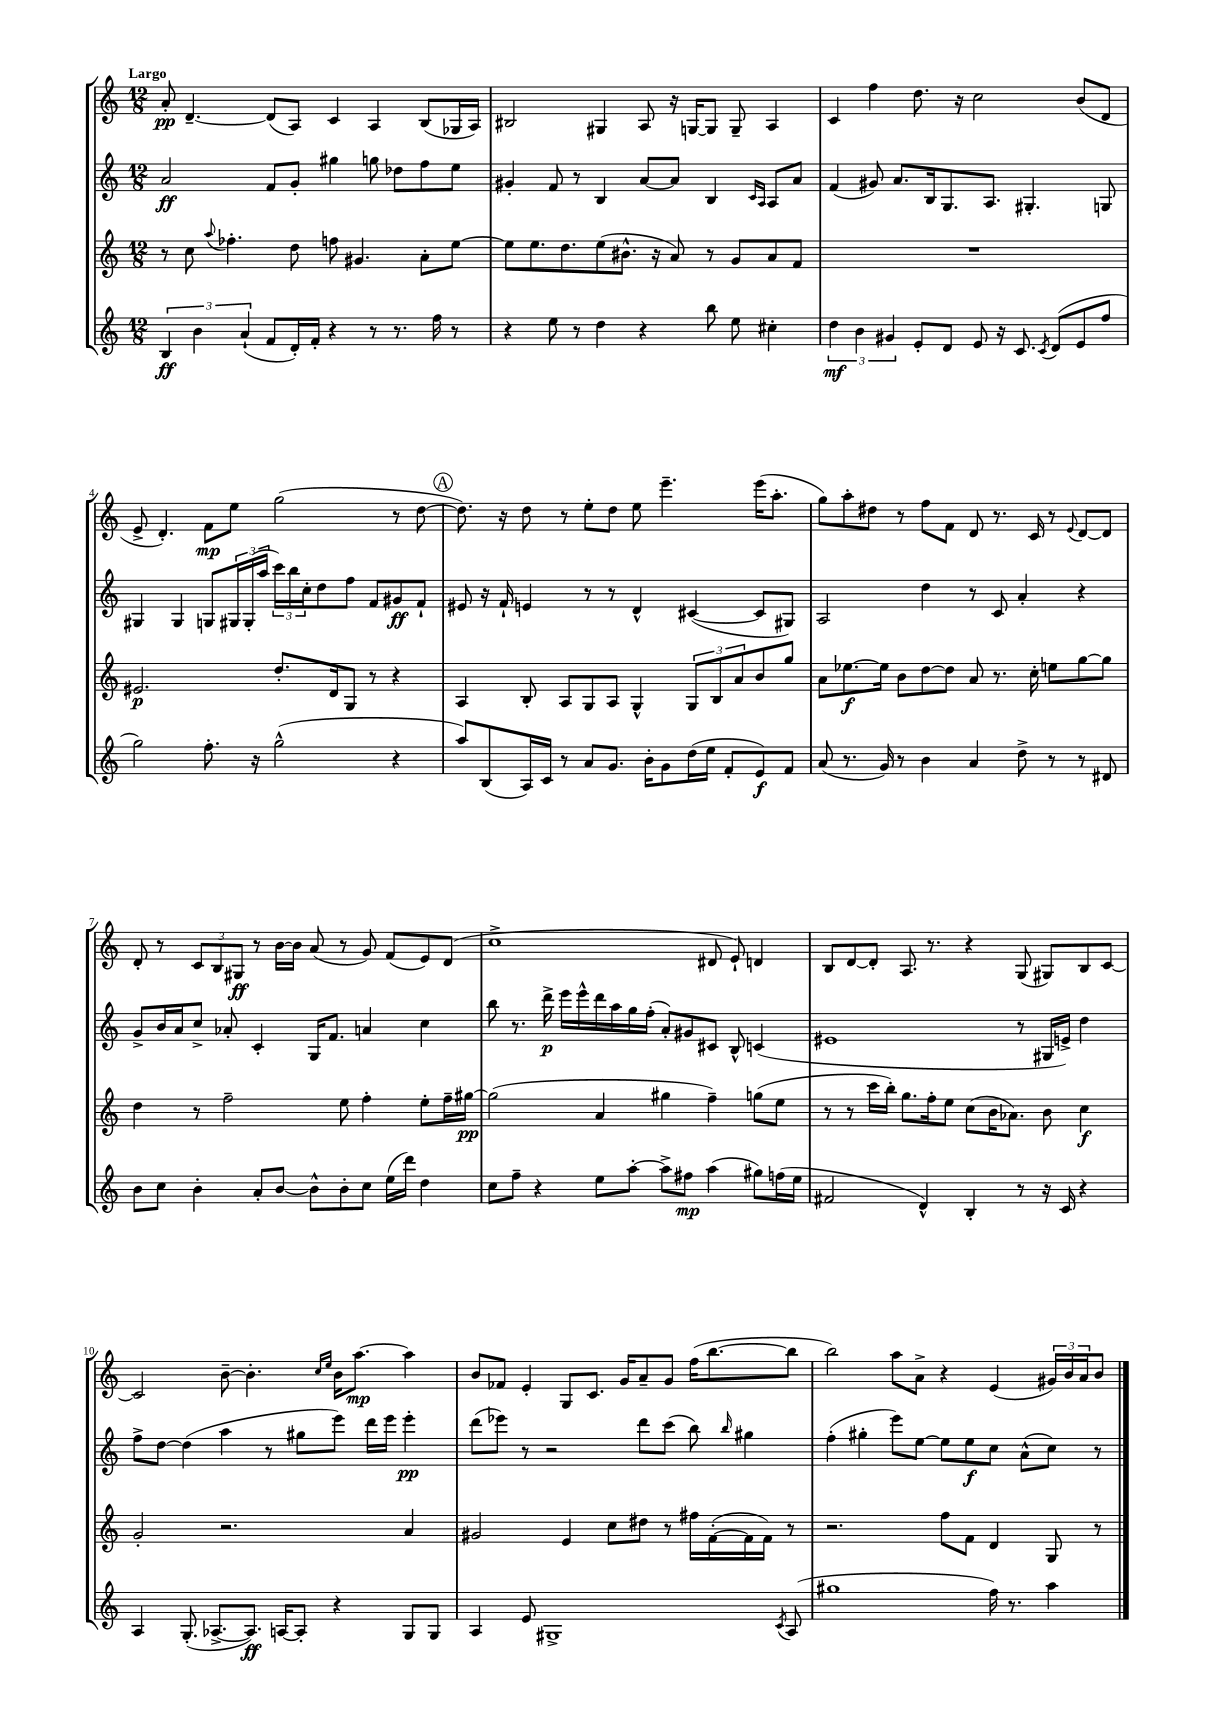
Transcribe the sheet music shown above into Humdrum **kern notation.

**kern	**dynam	**kern	**dynam	**kern	**dynam	**kern	**dynam
*part4	*part4	*part3	*part3	*part2	*part2	*part1	*part1
*staff4	*staff4	*staff3	*staff3	*staff2	*staff2	*staff1	*staff1
*clefG2	*	*clefG2	*	*clefG2	*	*clefG2	*
*k[]	*	*k[]	*	*k[]	*	*k[]	*
*M12/8	*	*M12/8	*	*M12/8	*	*M12/8	*
=1	=1	=1	=1	=1	=1	=1	=1
!	!	!	!	!	!	!LO:TX:a:B:t=Largo	!
6B/	ff	8r	.	2a/	ff	8a'/	pp
.	.	8cc\	.	.	.	[4.d~/	.
6b\	.	.	.	.	.	.	.
.	.	8qqaa/	.	.	.	.	.
.	.	4.ff-X'\	.	.	.	.	.
(6a`/	.	.	.	.	.	.	.
8f/L	.	.	.	8f/L	.	(8d/L]	.
16d'/L)	.	8dd\	.	8g'/J	.	8A/J)	.
16f'/JJ	.	.	.	.	.	.	.
4r	.	8ffn\	.	4gg#X\	.	4c/	.
.	.	4.g#X/	.	.	.	.	.
8r	.	.	.	8ggn\	.	4A/	.
8.r	.	.	.	8dd-X\L	.	.	.
.	.	8a'\L	.	8ff\	.	(8B/L	.
16ff\	.	.	.	.	.	.	.
8r	.	[8ee\J	.	8ee\J	.	16G-X/L	.
.	.	.	.	.	.	16A/JJ)	.
=2	=2	=2	=2	=2	=2	=2	=2
4r	.	8ee\L]	.	4g#X'/	.	2B#X/	.
.	.	8.ee\	.	.	.	.	.
8ee\	.	.	.	8f/	.	.	.
.	.	8.dd\	.	.	.	.	.
8r	.	.	.	8r	.	.	.
4dd\	.	(8ee\	.	4B/	.	4G#X/	.
.	.	8.b#X^^\J	.	.	.	.	.
4r	.	.	.	[8a/L	.	8A/	.
.	.	16r	.	.	.	.	.
.	.	8a/)	.	8a/J]	.	16r	.
.	.	.	.	.	.	[16Gn/KL	.
8bb\	.	8r	.	4B/	.	8G/J]	.
8ee\	.	8g/L	.	.	.	8G~/	.
.	.	.	.	16qqc/LL	.	.	.
.	.	.	.	16qqA/JJ	.	.	.
4cc#X'\	.	8a/	.	8A/L	.	4A/	.
.	.	8f/J	.	8a/J	.	.	.
=3	=3	=3	=3	=3	=3	=3	=3
6dd\	mf	1.r	.	(4f/	.	4c/	.
6b\	.	.	.	.	.	.	.
.	.	.	.	8g#X/)	.	4ff\	.
6g#X/	.	.	.	.	.	.	.
.	.	.	.	8.a/L	.	.	.
8e'/L	.	.	.	.	.	8.dd\	.
.	.	.	.	16B/k	.	.	.
8d/J	.	.	.	8.G/	.	.	.
.	.	.	.	.	.	16r	.
8e/	.	.	.	.	.	2cc\	.
.	.	.	.	8.A/J	.	.	.
16r	.	.	.	.	.	.	.
8.c/	.	.	.	.	.	.	.
.	.	.	.	4.G#X'/	.	.	.
8qc/	.	.	.	.	.	.	.
(8d/L	.	.	.	.	.	.	.
8e/	.	.	.	.	.	(8b/L	.
8ff/J	.	.	.	8Gn/	.	8d/J	.
!!LO:LB:g=z
=4	=4	=4	=4	=4	=4	=4	=4
2gg\)	.	2.e#X/	p	4G#X/	.	8e^/	.
.	.	.	.	.	.	4.d'/)	.
.	.	.	.	4G#/	.	.	.
8.ff'\	.	.	.	8Gn/L	.	8f\L	mp
.	.	.	.	24G#X/L	.	8ee\J	.
.	.	.	.	(24G#'/	.	.	.
16r	.	.	.	.	.	.	.
.	.	.	.	24aa/JJ	.	.	.
(2gg^^\	.	8.dd'/L	.	24ccc\LL)	.	(2gg\	.
.	.	.	.	24bb\	.	.	.
.	.	.	.	24cc'\J	.	.	.
.	.	.	.	8dd\	.	.	.
.	.	16d/k	.	.	.	.	.
.	.	8G/J	.	8ff\J	.	.	.
.	.	8r	.	8f/L	.	.	.
4r	.	4r	.	8g#X/	ff	8r	.
.	.	.	.	8f`/J	.	[8dd\	.
!!LO:REH:place=s1:t=A
=5	=5	=5	=5	=5	=5	=5	=5
8aa/L)	.	4A/	.	8e#X/	.	8.dd\])	.
(8B/	.	.	.	16r	.	.	.
.	.	.	.	16f`/	.	16r	.
16A/L)	.	8B'/	.	4en/	.	8dd\	.
16c/JJ	.	.	.	.	.	.	.
8r	.	8A/L	.	.	.	8r	.
8a/L	.	8G/	.	8r	.	8ee'\L	.
8.g/J	.	8A/J	.	8r	.	8dd\J	.
.	.	4G^^/	.	4d^^/	.	8ee\	.
16b'\KL	.	.	.	.	.	.	.
8g\	.	.	.	.	.	4.eee~\	.
(16dd\L	.	12G/L	.	([4c#X/	.	.	.
16ee\JJ	.	.	.	.	.	.	.
.	.	12B/	.	.	.	.	.
8f'/L	.	.	.	.	.	.	.
.	.	12a/	.	.	.	.	.
8e/)	f	8b/	.	8c#/L]	.	(16eee\KL	.
.	.	.	.	.	.	8.aa'\J	.
8f/J	.	8gg/J	.	8G#X/J)	.	.	.
=6	=6	=6	=6	=6	=6	=6	=6
(8a/	.	8a\L	.	2A/	.	8gg\L)	.
8.r	.	[8.ee-X\	f	.	.	8aa'\	.
.	.	.	.	.	.	8dd#X\J	.
16g/)	.	16ee-\Jk]	.	.	.	.	.
8r	.	8b\L	.	.	.	8r	.
4b\	.	[8dd\	.	4dd\	.	8ff\L	.
.	.	8dd\J]	.	.	.	8f\J	.
4a/	.	8a/	.	8r	.	8d/	.
.	.	8.r	.	8c/	.	8.r	.
8dd^\	.	.	.	4a'/	.	.	.
.	.	16cc'\	.	.	.	16c/	.
8r	.	8een\L	.	.	.	8r	.
.	.	.	.	.	.	8qqe/	.
8r	.	[8gg\	.	4r	.	[8d/L	.
8d#X/	.	8gg\J]	.	.	.	8d/J]	.
!!LO:LB:g=z
=7	=7	=7	=7	=7	=7	=7	=7
8b\L	.	4dd\	.	8g^/L	.	8d'/	.
8cc\J	.	.	.	16b/L	.	8r	.
.	.	.	.	16a/J	.	.	.
4b'\	.	8r	.	8cc^/J	.	12c/L	.
.	.	.	.	.	.	12B/	.
.	.	2ff~\	.	8a-X'/	.	.	.
.	.	.	.	.	.	12G#X/J	ff
8a'/L	.	.	.	4c'/	.	8r	.
[8b/J	.	.	.	.	.	[16b\LL	.
.	.	.	.	.	.	16b\JJ]	.
8b^^\L]	.	.	.	16G/KL	.	(8a/	.
.	.	.	.	8.f/J	.	.	.
8b'\	.	8ee\	.	.	.	8r	.
8cc\J	.	4ff'\	.	4an/	.	8g/)	.
(16ee\LL	.	.	.	.	.	(8f/L	.
16ddd\JJ)	.	.	.	.	.	.	.
4dd\	.	8ee'\L	.	4cc\	.	8e/)	.
.	.	16ff~\L	.	.	.	(8d/J	.
.	.	[16gg#X\JJ	pp	.	.	.	.
=8	=8	=8	=8	=8	=8	=8	=8
8cc\L	.	(2gg#\]	.	8bb\	.	1cc^	.
8ff~\J	.	.	.	8.r	.	.	.
4r	.	.	.	.	.	.	.
.	.	.	.	16ddd^\	p	.	.
.	.	.	.	16eee\LL	.	.	.
.	.	.	.	16eee^^\	.	.	.
8ee\L	.	4a/	.	16ddd\	.	.	.
.	.	.	.	16aa\	.	.	.
[8aa'\J	.	.	.	16gg\	.	.	.
.	.	.	.	(16ff'\JJ	.	.	.
8aa^\L]	.	4gg#X\	.	8a'/L)	.	.	.
8ff#X\J	mp	.	.	8g#X/	.	.	.
(4aa\	.	4ff~\)	.	8c#X/J	.	8d#X/	.
.	.	.	.	8B^^/	.	8e`/)	.
8gg#X\L)	.	(8ggn\L	.	(4cn/	.	4dn/	.
(16ffn\L	.	8ee\J	.	.	.	.	.
16ee\JJ	.	.	.	.	.	.	.
=9	=9	=9	=9	=9	=9	=9	=9
2f#X/	.	8r	.	1e#X	.	8B/L	.
.	.	8r	.	.	.	[8d/	.
.	.	16ccc\LL	.	.	.	8d'/J]	.
.	.	16bb'\JJ)	.	.	.	.	.
.	.	8.gg\L	.	.	.	8.A/	.
4d^^/)	.	.	.	.	.	.	.
.	.	16ff'\k	.	.	.	8.r	.
.	.	8ee\J	.	.	.	.	.
4B'/	.	(8cc\L	.	.	.	4r	.
.	.	16b\K	.	.	.	.	.
.	.	8.a-X\J)	.	.	.	.	.
8r	.	.	.	8r	.	(8G/	.
16r	.	8b\	.	16G#X/LL	.	8G#X/L)	.
16c/	.	.	.	16en^/JJ)	.	.	.
4r	.	4cc\	f	4dd\	.	8B/	.
.	.	.	.	.	.	[8c/J	.
!!LO:LB:g=z
=10	=10	=10	=10	=10	=10	=10	=10
4A/	.	2g'/	.	8ff^\L	.	2c/]	.
.	.	.	.	[8dd\J	.	.	.
(8.G'/	.	.	.	(4dd\]	.	.	.
[8.A-X^/L	.	.	.	.	.	.	.
.	.	2.r	.	4aa\	.	[8b~\	.
8.A-/J])	ff	.	.	.	.	4.b'\]	.
.	.	.	.	8r	.	.	.
[16An/KL	.	.	.	.	.	.	.
8A'/J]	.	.	.	8gg#X\L	.	.	.
.	.	.	.	.	.	16qqcc/LL	.
.	.	.	.	.	.	16qqee/JJ	.
4r	.	.	.	8eee\J)	.	16b\KL	.
.	.	.	.	.	.	[8.aa\J	mp
.	.	.	.	16ddd\LL	.	.	.
.	.	.	.	16eee\JJ	.	.	.
8G/L	.	4a/	.	4eee'\	pp	4aa\]	.
8G/J	.	.	.	.	.	.	.
=11	=11	=11	=11	=11	=11	=11	=11
4A/	.	2g#X/	.	(8ddd\L	.	8b/L	.
.	.	.	.	8eee-X\J)	.	8f-X/J	.
8e/	.	.	.	8r	.	4e'/	.
1G#X^	.	.	.	2r	.	.	.
.	.	4e/	.	.	.	8G/L	.
.	.	.	.	.	.	8.c/J	.
.	.	8cc\L	.	.	.	.	.
.	.	.	.	.	.	16g/KL	.
.	.	8dd#X\J	.	8ddd\L	.	8a~/	.
.	.	8r	.	(8ccc\J	.	8g/J	.
.	.	16ff#X\LL	.	8bb\)	.	(16ff\KL	.
.	.	([16f'\	.	.	.	[8.bb\	.
.	.	.	.	16qqbb/	.	.	.
.	.	16f\]	.	4gg#X\	.	.	.
.	.	16f\JJ)	.	.	.	.	.
8qc/	.	.	.	.	.	.	.
(8A/	.	8r	.	.	.	8bb\J]	.
=12	=12	=12	=12	=12	=12	=12	=12
1gg#X	.	2.r	.	(4ff'\	.	2bb\)	.
.	.	.	.	4gg#X'\	.	.	.
.	.	.	.	8eee\L)	.	8aa\L	.
.	.	.	.	[8ee\J	.	8a^\J	.
.	.	8ff\L	.	8ee\L]	.	4r	.
.	.	8f\J	.	8ee\	f	.	.
16ff\)	.	4d/	.	8cc\J	.	(4e/	.
8.r	.	.	.	.	.	.	.
.	.	.	.	(8a^^\L	.	.	.
4aa\	.	8G/	.	8cc\J)	.	24g#X/LL)	.
.	.	.	.	.	.	24b/	.
.	.	.	.	.	.	24a/J	.
.	.	8r	.	8r	.	8b/J	.
==	==	==	==	==	==	==	==
*-	*-	*-	*-	*-	*-	*-	*-
